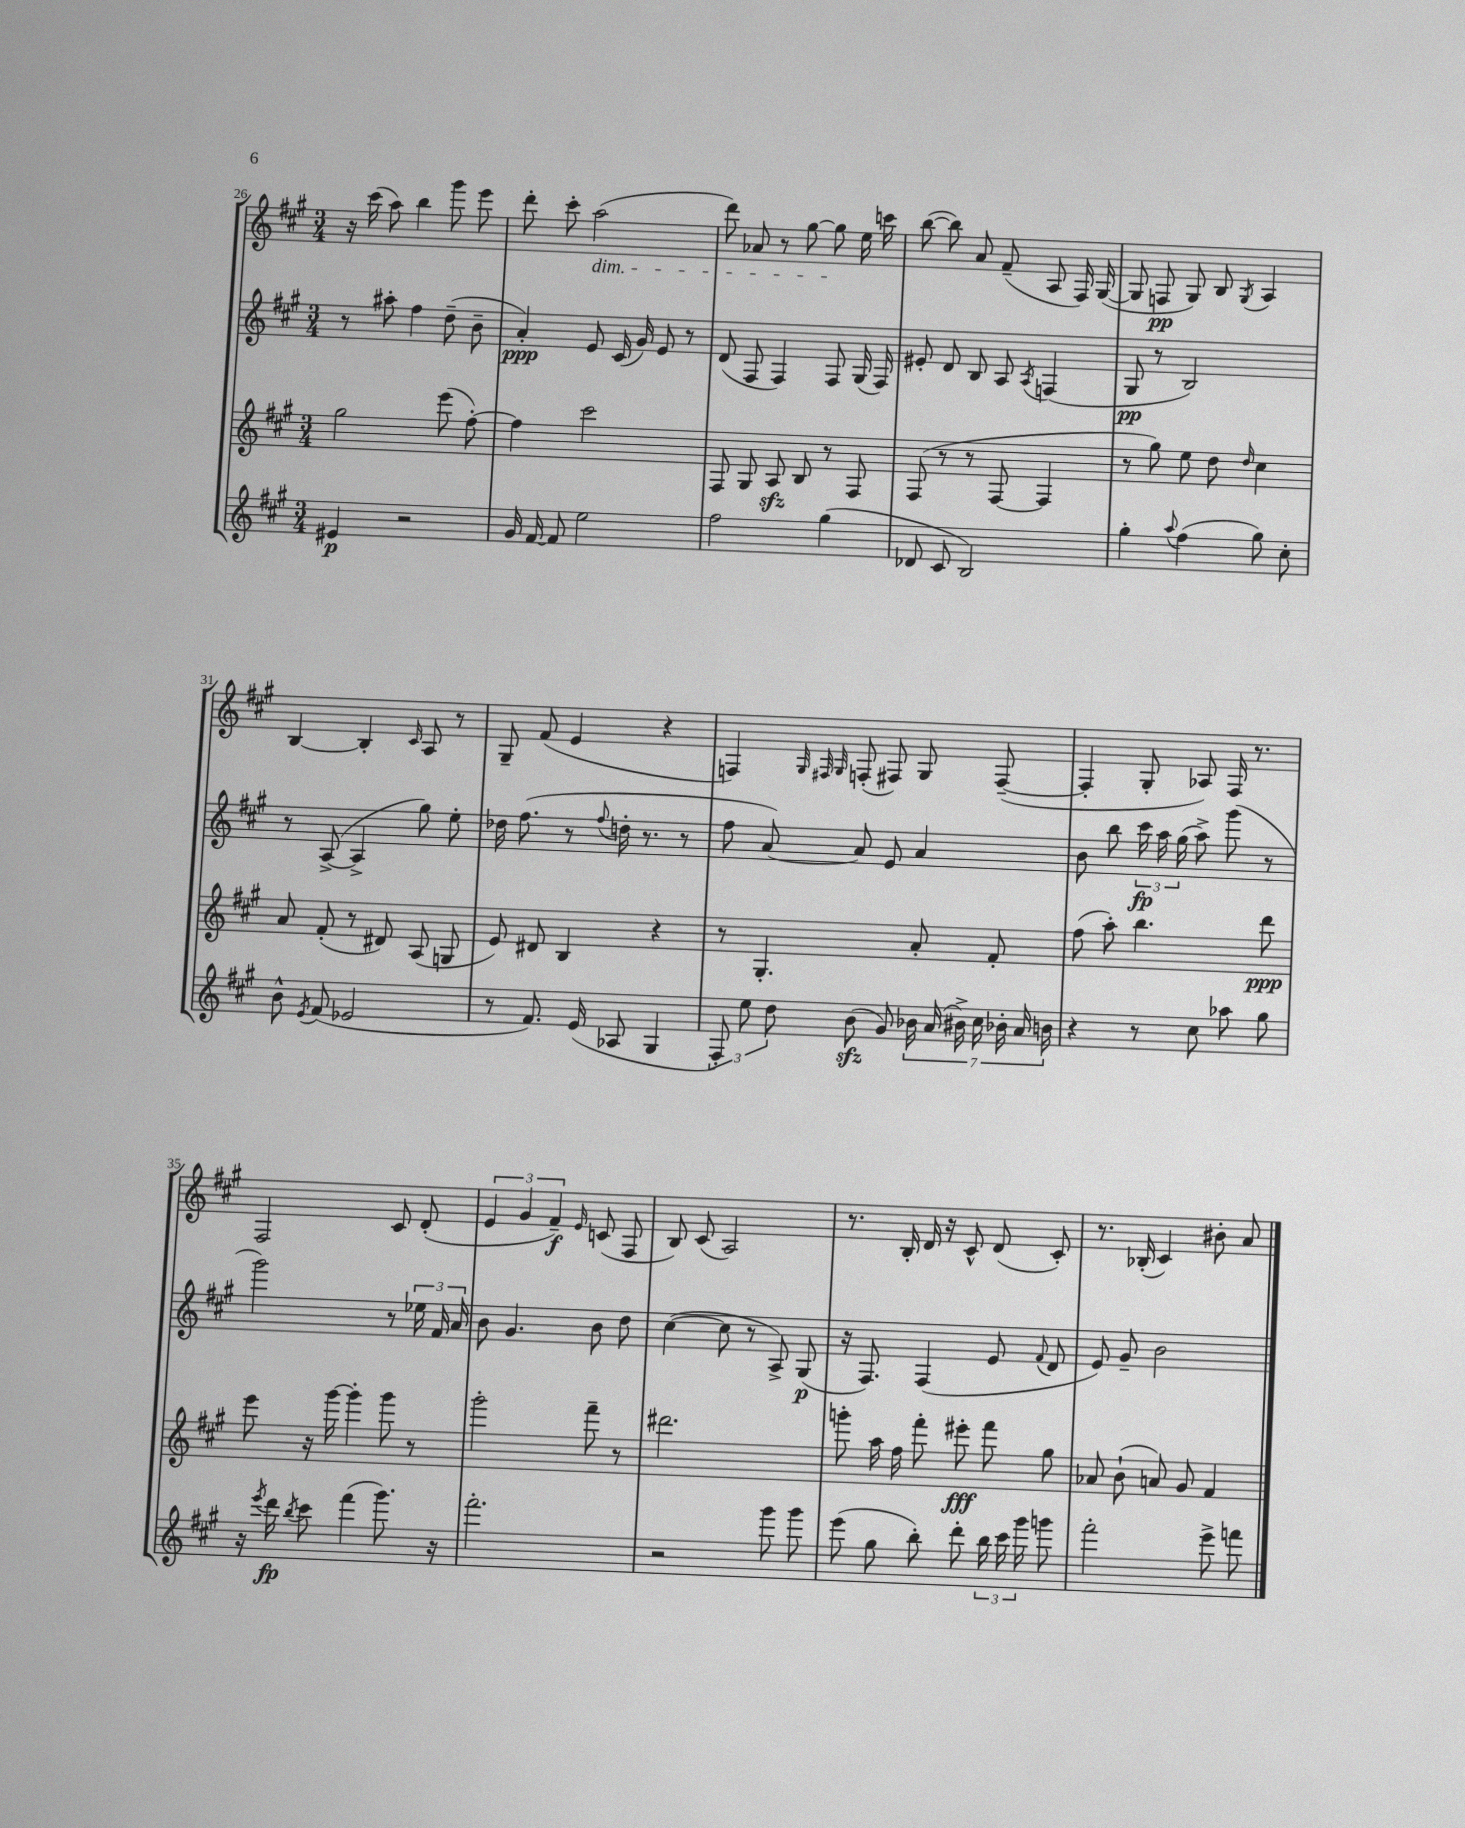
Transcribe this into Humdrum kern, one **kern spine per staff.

**kern	**kern	**kern	**kern
*staff4	*staff3	*staff2	*staff1
*clefG2	*clefG2	*clefG2	*clefG2
*k[f#c#g#]	*k[f#c#g#]	*k[f#c#g#]	*k[f#c#g#]
*M3/4	*M3/4	*M3/4	*M3/4
4e#	2gg#	8r	16r
.	.	.	(16ccc#
.	.	8aa#'	8aa)
2r	.	4ff#	4bb
.	(8eee	(8dd~	8ggg#
.	[8ff#')	8b~	8eee
=	=	=	=
16g#	4ff#]	4a')	8ddd'
[16f#	.	.	.
8f#]	.	.	8ccc#'
2ee	2ccc#	8e	(2aa
.	.	(16c#	.
.	.	16g#)	.
.	.	8e	.
.	.	8r	.
=	=	=	=
2ff#	8F#	(8d	8ddd)
.	8G#	8F#	8a-
.	8A	4F#)	8r
.	8B	.	[8gg#
(4gg#	8r	8F#	8gg#]
.	8F#	(16G#	16ee
.	.	16F#)	16ccc
=	=	=	=
8d-	(8F#	8e#'	([8bb
8c#	8r	8d	8bb])
2B)	8r	8B	8a
.	[8F#	8A	(8f#~
.	.	8qA	.
.	4F#]	(4F	8A
.	.	.	16F#)
.	.	.	([16G#
=	=	=	=
4gg#'	8r	8G#	8G#]
.	8gg#)	8r	8F
8qqaa	.	.	.
(4ff#	8ee	2B)	8G#)
.	8dd	.	8B
.	16qqdd	.	8qG#
8gg#)	4cc#	.	4A
8cc#'	.	.	.
=	=	=	=
8b^^	8a	8r	[4B
8qe	.	.	.
(8f#	(8f#'	([8A^	.
2e-	8r	4A^]	4B']
.	8d#)	.	.
.	.	.	16qqc#
.	(8A	8gg#)	8A
.	8G	8ee'	8r
=	=	=	=
8r	8e)	16dd-	8G#~
.	.	(8.ff#	.
8.f#)	8d#	.	(8f#
.	4B	8r	4e
(16e	.	.	.
.	.	8qqff#	.
8A-	.	16dd'	.
.	.	8.r	.
4G#	4r	.	4r
.	.	8r	.
=	=	=	=
12F#')	8r	8ff#	4F)
12ee	.	.	.
.	4.G#'	[8a)	.
12dd	.	.	.
.	.	.	32qqG#
.	.	.	32qqF#
.	.	.	32qqG#
(8b	.	8a]	(8F'
8g#)	.	8e	8F#)
28b-	8a'	4a	8G#
(28a	.	.	.
28b#^)	.	.	.
28cc#	.	.	.
.	8f#'	.	([8F#~
28b-'	.	.	.
28a	.	.	.
28b	.	.	.
=	=	=	=
4r	(8ff#	8b	4F#']
.	8aa')	8bb	.
8r	4.bb	24ccc#	8G#'
.	.	24aa	.
.	.	(24gg#	.
8cc#	.	8aa^)	8A-)
8aa-	.	(8ggg#	16F#
.	.	.	8.r
8gg#	8ddd	8r	.
=	=	=	=
16r	8eee	2ggg#)	2F#
8qeee	.	.	.
16ddd	.	.	.
8qbb	.	.	.
8ccc#	16r	.	.
.	[16ggg#	.	.
(4fff#	4ggg#']	.	.
8.ggg#)	8ggg#	8r	8c#
.	8r	24ee-	(8d'
.	.	24f#	.
16r	.	.	.
.	.	24a	.
=	=	=	=
2.fff#'	2ggg#'	8b	6e
.	.	4.g#	.
.	.	.	6g#
.	.	.	6f#~)
.	.	.	16qqe
.	8fff#~	8b	(8c
.	8r	8dd	8F#
=	=	=	=
2r	2.ddd#	([4cc#	8B)
.	.	.	(8c#
.	.	8cc#]	2A)
.	.	8r	.
8ggg#	.	8A^)	.
8ggg#	.	(8G#	.
=	=	=	=
(8eee	8ggg'	16r	8.r
.	.	8.F#)	.
8gg#	16aa	.	.
.	16ff#	.	16B'
8bb')	8fff#'	(4F#	16d
.	.	.	16r
8ddd'	8eee#'	.	8c#^^
24bb	8fff#	8e	(8d
24ccc#	.	.	.
24ggg#	.	.	.
.	.	8qqf#	.
8ggg	8gg#	8d	8c#')
=	=	=	=
2fff#'	8a-	8e)	8.r
.	(8b`	8g#~	.
.	.	.	(16B-'
.	8a)	2b	4c#)
.	8g#	.	.
8eee^	4f#	.	8b#'
8fff	.	.	8a
==	==	==	==
*-	*-	*-	*-
